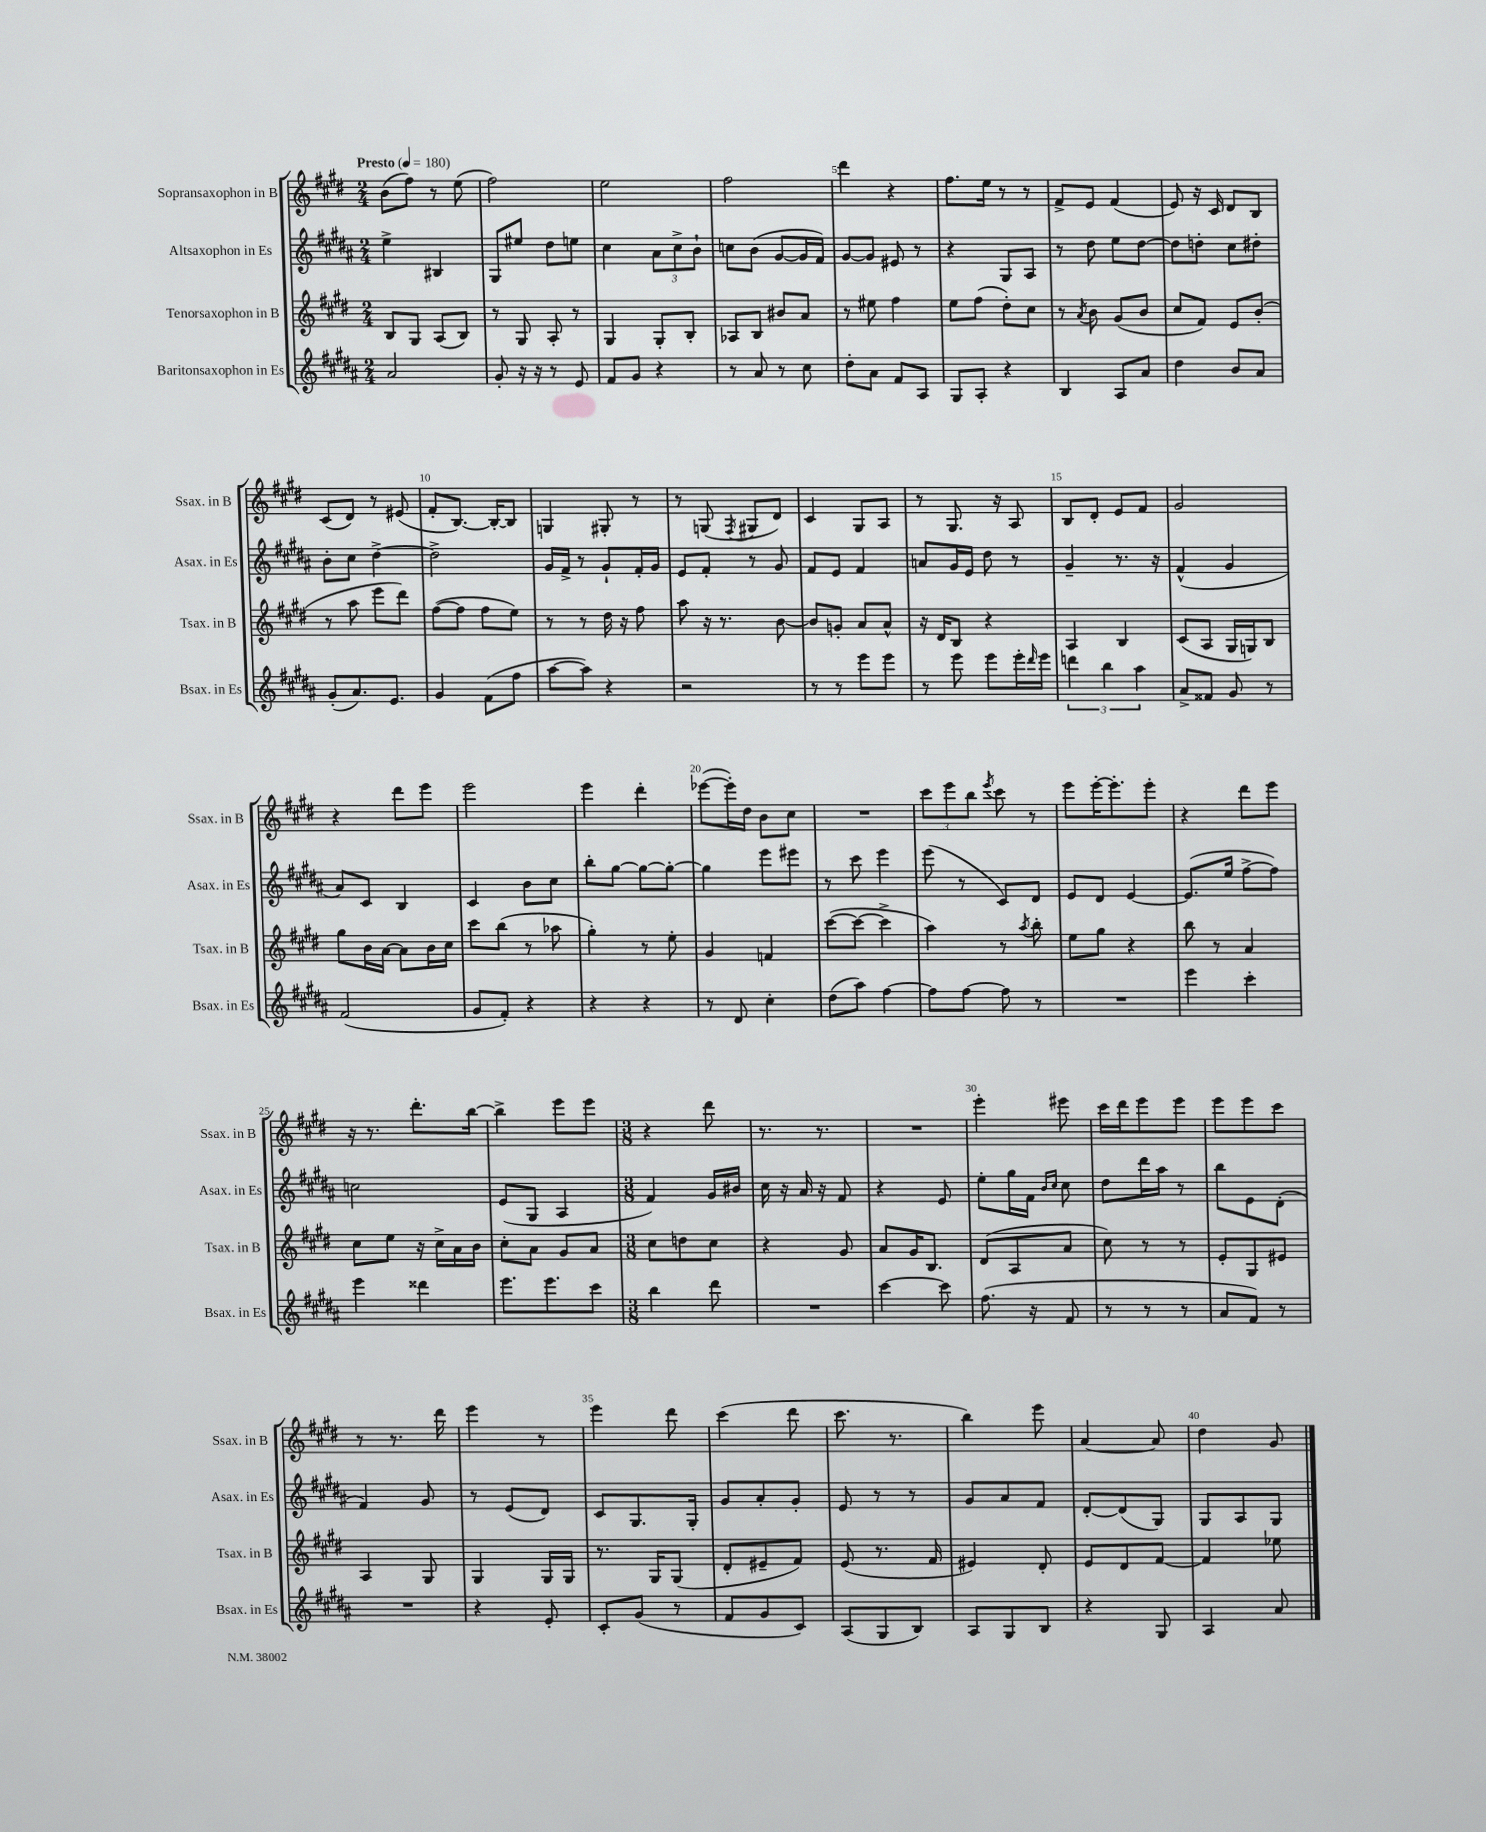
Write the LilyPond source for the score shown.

<<
\new StaffGroup <<
\new Staff = "s0" \with { instrumentName = "Sopransaxophon in B" shortInstrumentName = "Ssax. in B" } {
    \clef treble \key e \major \numericTimeSignature \time 2/4 \tempo "Presto" 4 = 180
    b'8( fis''8) r8 e''8( |
    fis''2) |
    e''2 |
    fis''2 |
    dis'''4 r4 |
    fis''8. e''16 r8 r8 |
    fis'8-> e'8 fis'4( |
    e'8) r16 cis'16 dis'8 b8 |
    cis'8( dis'8) r8 eis'8( |
    fis'8-. b8.~) b16~-. b8 |
    g4 gis8-. r8 |
    r8 g8( \acciaccatura { fis8 } gis8 dis'8) |
    cis'4 gis8 a8 |
    r8 gis8. r16 a8 |
    b8 dis'8-. e'8 fis'8 |
    gis'2 |
    r4 dis'''8 e'''8 |
    e'''2 |
    e'''4 dis'''4-. |
    ees'''8~( ees'''16-.) dis''16 b'8 cis''8 |
    R2 |
    \tuplet 3/2 { cis'''8 e'''8 b''8 } \acciaccatura { e'''8 } cis'''8 r8 |
    e'''8 e'''16~-. e'''8.-. e'''8-. |
    r4 dis'''8 e'''8 |
    r16 r8. dis'''8.-. b''16~ |
    b''4-> e'''8 e'''8 |
    \numericTimeSignature \time 3/8 r4 dis'''8 |
    r8. r8. |
    R4. |
    e'''4-. eis'''8 |
    cis'''16 dis'''16 e'''8 e'''8 |
    e'''8 e'''8 cis'''8 |
    r8 r8. dis'''16 |
    e'''4 r8 |
    e'''4 dis'''8 |
    cis'''4( dis'''8 |
    cis'''8. r8. |
    b''4) e'''8 |
    a'4~ a'8 |
    dis''4 gis'8 \bar "|." |
}
\new Staff = "s1" \with { instrumentName = "Altsaxophon in Es" shortInstrumentName = "Asax. in Es" } {
    \clef treble \key b \major \numericTimeSignature \time 2/4
    e''4-> bis4 |
    gis8 eis''8 dis''8 e''8 |
    cis''4 \tuplet 3/2 { ais'8 cis''8-> b'8-! } |
    c''8 b'8( gis'8~ gis'16 fis'16) |
    gis'8~ gis'8 eis'8 r8 |
    r4 gis8 ais8 |
    r8 dis''8 e''8 dis''8~ |
    dis''8 d''8-. cis''8 dis''8-. |
    b'8-. cis''8 dis''4~-> |
    dis''2-> |
    gis'16 fis'16-> r8 gis'8-! fis'16-. gis'16 |
    e'8 fis'8-. r8 gis'8 |
    fis'8 e'8 fis'4 |
    a'8 gis'16 e'16 dis''8 r8 |
    gis'4-- r8. r16 |
    fis'4-^( gis'4 |
    ais'8) cis'8 b4 |
    cis'4 b'8 cis''8 |
    b''8-. gis''8~ gis''8~ gis''8~-. |
    gis''4 e'''8 eis'''8 |
    r8 cis'''8 e'''4 |
    e'''8( r8 cis'8) dis'8 |
    e'8 dis'8 e'4~ |
    e'8.( e''16 fis''8~-> fis''8) |
    c''2 |
    e'8( gis8 ais4 |
    \numericTimeSignature \time 3/8 fis'4) gis'16 bis'16 |
    cis''16 r16 ais'16 r16 fis'8 |
    r4 e'8 |
    e''8-. gis''16 fis'16 \grace { b'16 cis''16 } cis''8 |
    dis''8 dis'''16 ais''16 r8 |
    b''8 e'8 dis'8-.( |
    fis'4) gis'8 |
    r8 e'8( dis'8) |
    cis'8 gis8. gis16-. |
    gis'8 ais'8-. gis'8-. |
    e'8 r8 r8 |
    gis'8 ais'8 fis'8 |
    dis'8~-. dis'8( gis8) |
    gis8 ais8 gis8 \bar "|." |
}
\new Staff = "s2" \with { instrumentName = "Tenorsaxophon in B" shortInstrumentName = "Tsax. in B" } {
    \clef treble \key e \major \numericTimeSignature \time 2/4
    b8 gis8 a8( b8) |
    r8 gis8 a8-. r8 |
    gis4 gis8-. b8-. |
    aes8 b8 bis'8 a'8 |
    r8 eis''8 fis''4 |
    e''8 fis''8( dis''8-.) cis''8 |
    r8 \acciaccatura { a'8 } b'8 gis'8( b'8 |
    cis''8 fis'8) e'8 b'8-.( |
    r8 a''8 e'''8 dis'''8) |
    fis''8~( fis''8 fis''8 e''8) |
    r8 r8 dis''16 r16 fis''8 |
    a''8 r16 r8. b'8~ |
    b'8 g'8-. a'8 a'8-^ |
    r16 dis'16 b8 r4 |
    a4 b4 |
    cis'8( a8 gis16 g16) b8 |
    gis''8 b'16 a'16~ a'8 b'16 cis''16 |
    cis'''8 b''8( r8 aes''8 |
    gis''4-.) r8 e''8-. |
    gis'4 f'4 |
    cis'''8~( cis'''8~ cis'''4-> |
    a''4) r8 \acciaccatura { a''8 } b''8-. |
    e''8 gis''8 r4 |
    b''8 r8 a'4 |
    cis''8 e''8 r16 cis''16-> a'16 b'16 |
    cis''8-. a'8 gis'8 a'8 |
    \numericTimeSignature \time 3/8 cis''8 d''8 cis''8 |
    r4 gis'8 |
    a'8 gis'16 b8. |
    dis'8( a8 a'8 |
    cis''8) r8 r8 |
    e'8-. gis8 eis'8 |
    a4 gis8 |
    gis4 gis16 gis16 |
    r8. gis16 gis8( |
    dis'8-. eis'8-- fis'8) |
    e'8( r8. fis'16 |
    eis'4) dis'8-. |
    e'8 dis'8 fis'8~ |
    fis'4 ees''8 \bar "|." |
}
\new Staff = "s3" \with { instrumentName = "Baritonsaxophon in Es" shortInstrumentName = "Bsax. in Es" } {
    \clef treble \key b \major \numericTimeSignature \time 2/4
    ais'2 |
    gis'8-. r16 r16 r8 e'8 |
    fis'8 gis'8 r4 |
    r8 ais'8 r8 cis''8 |
    dis''8-. ais'8 fis'8 ais8 |
    gis8 ais8-. r4 |
    b4 ais8 ais'8 |
    dis''4 b'8 ais'8 |
    gis'8-.( ais'8.) e'8. |
    gis'4 fis'8( fis''8 |
    ais''8~ ais''8) r4 |
    r2 |
    r8 r8 e'''8 e'''8 |
    r8 e'''8 e'''8 e'''16-. \grace { dis'''16 } e'''16 |
    \tuplet 3/2 { d'''4 b''4 ais''4 } |
    ais'8-> fisis'8 gis'8 r8 |
    fis'2( |
    gis'8 fis'8-.) r4 |
    r4 r4 |
    r8 dis'8 cis''4-. |
    dis''8( ais''8) fis''4~ |
    fis''8 fis''8~ fis''8 r8 |
    R2 |
    e'''4 cis'''4-. |
    e'''4 disis'''4 |
    e'''8. e'''8. cis'''8 |
    \numericTimeSignature \time 3/8 b''4 dis'''8 |
    R4. |
    cis'''4~ cis'''8 |
    fis''8.( r16 fis'8 |
    r8 r8 r8 |
    ais'8 fis'8) r8 |
    R4. |
    r4 e'8-. |
    cis'8-. gis'8( r8 |
    fis'8 gis'8 cis'8) |
    ais8( gis8 b8) |
    ais8 gis8 b8 |
    r4 gis8 |
    ais4 ais'8 \bar "|." |
}
>>
>>
\layout { \context { \Score \override BarNumber.break-visibility = ##(#f #t #t) barNumberVisibility = #(every-nth-bar-number-visible 5) } }
